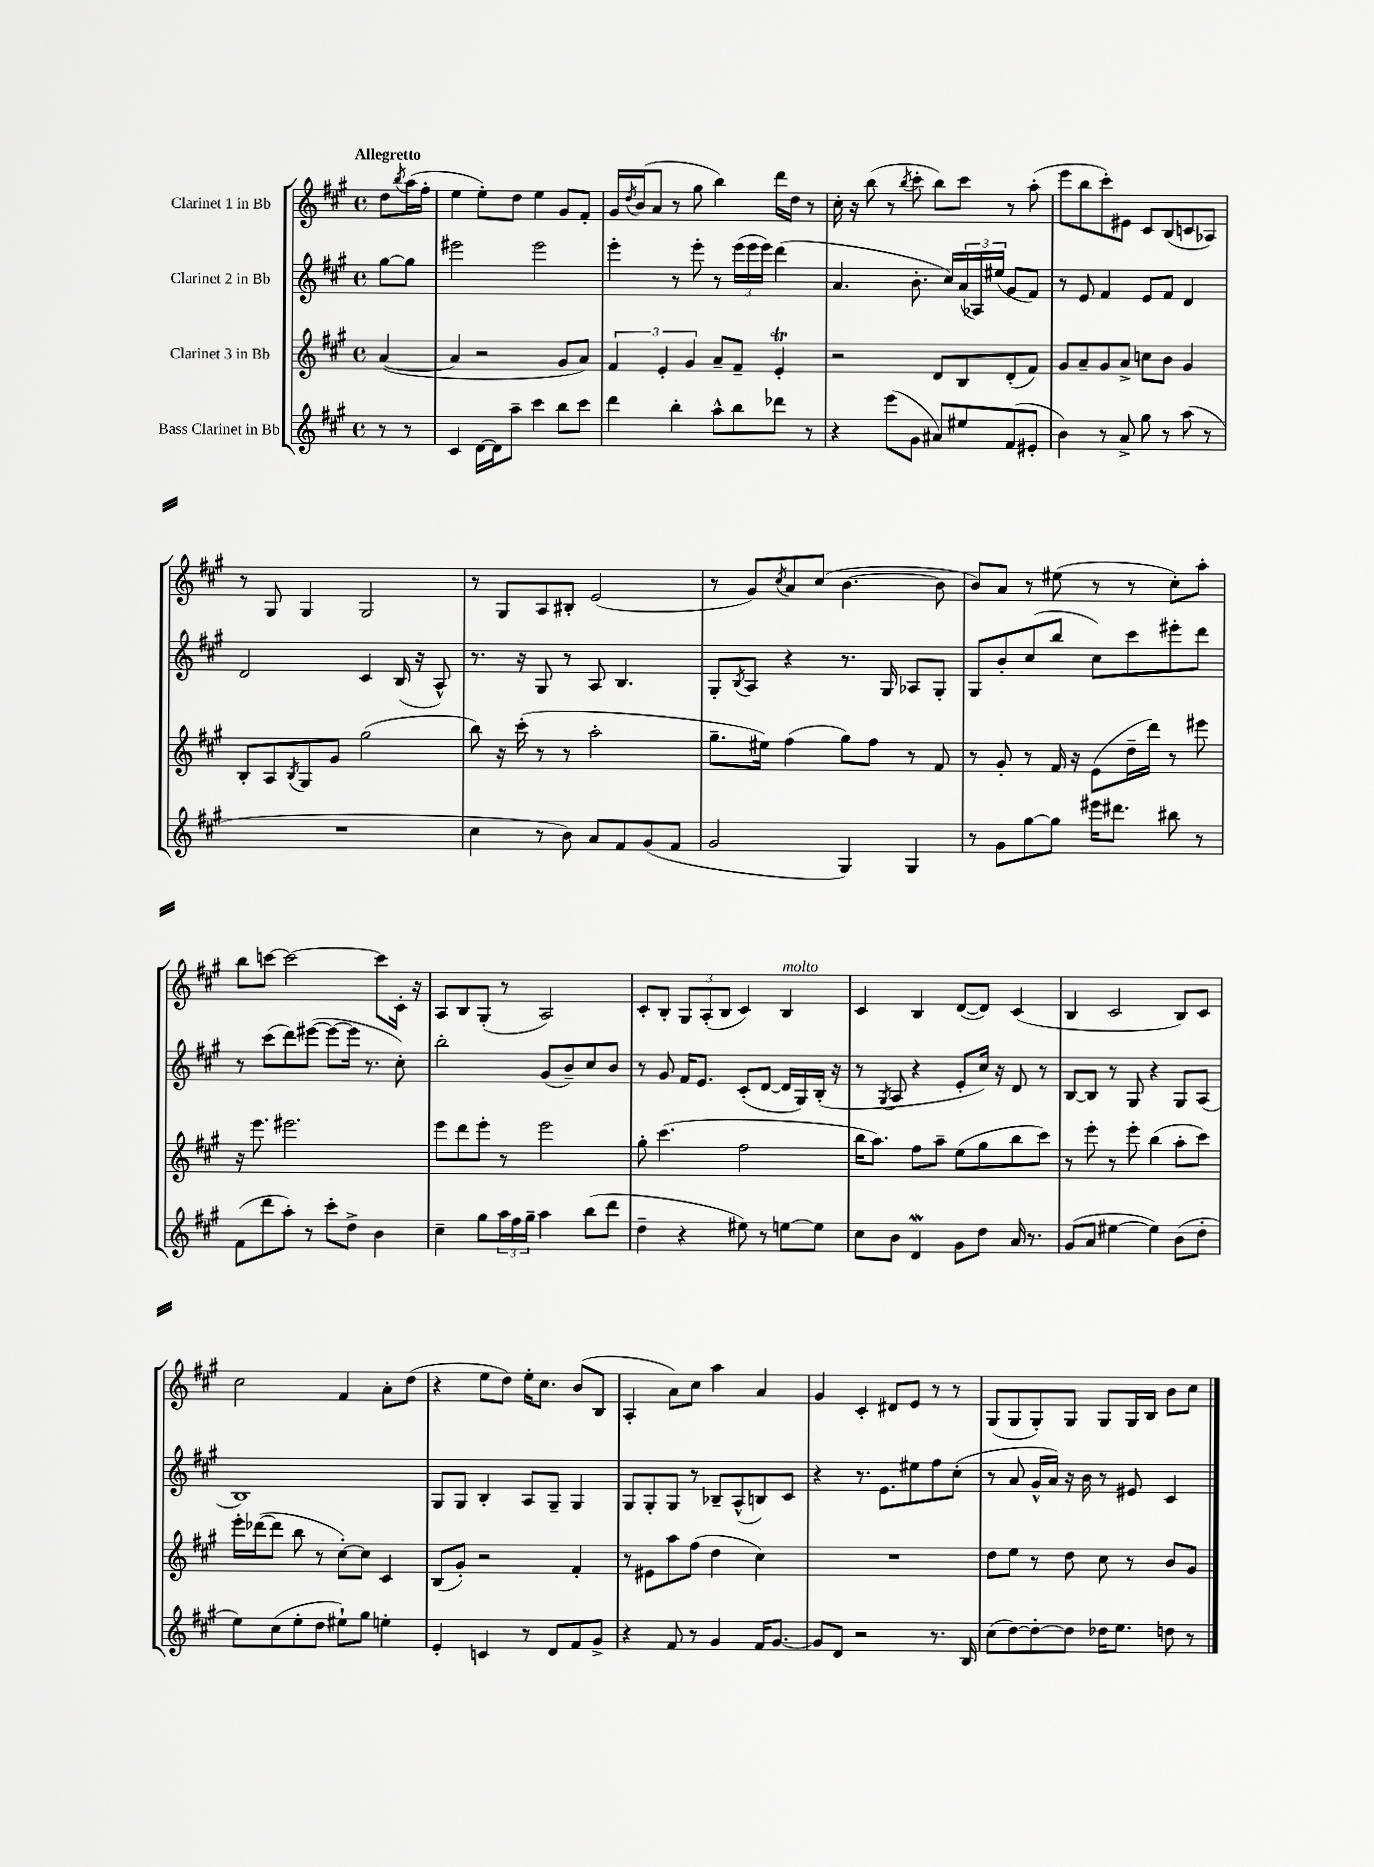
<<
\new StaffGroup <<
\new Staff = "s0" \with { instrumentName = "Clarinet 1 in Bb" } {
    \clef treble \key a \major \defaultTimeSignature \time 4/4 \partial 4 \tempo "Allegretto"
    d''8 \acciaccatura { b''8 } a''16( fis''16-. |
    e''4 e''8-.) d''8 e''4 gis'8 fis'8-. |
    gis'16 \acciaccatura { d''8 } b'16( a'8 r8 gis''8 b''4) d'''16 d''16 r8 |
    cis''16-. r16 b''8( r8 \acciaccatura { b''8 } cis'''8-. b''8) cis'''8 r8 a''8-.( |
    e'''8 b''8 cis'''8-.) eis'8 cis'8 b8( c'8 aes8) |
    r8 gis8 gis4 gis2 |
    r8 gis8 a8 bis8-. e'2( |
    r8 gis'8) \acciaccatura { cis''8 } a'8 cis''8( b'4.~ b'8 |
    b'8) a'8 r8 eis''8( r8 r8 cis''8-.) a''8-. |
    b''8 c'''8~ c'''2~ c'''8 cis'16-. r16 |
    a8 b8 gis8-.( r8 a2) |
    cis'8-. b8-. \tuplet 3/2 { gis8 a8-.( b8 } cis'4) b4^\markup { \italic "molto" } |
    cis'4 b4 d'8~( d'8) cis'4( |
    b4 cis'2 b8) cis'8 |
    cis''2 fis'4 a'8-. d''8( |
    r4 e''8 d''8) e''16-. cis''8. b'8( b8 |
    a4-. a'8) cis''8 a''4 a'4 |
    gis'4 cis'4-. dis'8 e'8 r8 r8 |
    gis8( gis8 gis8-.) gis8 gis8 gis16 b16 b'8 cis''8 \bar "|." |
}
\new Staff = "s1" \with { instrumentName = "Clarinet 2 in Bb" } {
    \clef treble \key a \major \defaultTimeSignature \time 4/4 \partial 4
    gis''8~ gis''8 |
    eis'''2 eis'''2 |
    e'''4-. r8 e'''8-. r8 \tuplet 3/2 { e'''16( e'''16 e'''16) } d'''4( |
    a'4. b'8.-. cis''16) \tuplet 3/2 { a'16( aes16) eis''16( } gis'8 fis'8) |
    r8 e'8 fis'4 e'8 fis'8 d'4 |
    d'2 cis'4 b16( r16 a8-^) |
    r8. r16 gis8 r8 a8 b4. |
    gis8-. \acciaccatura { b8 } a8 r4 r8. gis16 aes8 gis8-. |
    gis8 b'8-. cis''8( b''8 cis''8) cis'''8 eis'''8-. d'''8 |
    r8 cis'''8( d'''8) eis'''8~( eis'''8~ eis'''16 r8. cis''8-.) |
    b''2-. gis'8( b'8--) cis''8 b'8 |
    r8 gis'8 fis'16 e'8. cis'8-.( d'8~ d'16 gis16) b16-.( r16 |
    r8 \acciaccatura { gis8 } a8 r4 e'8-. cis''16) r16 d'8 r8 |
    b8~ b8 r8 gis8 r4 gis8 a8( |
    b1) |
    gis8 gis8 b4-. a8 gis8-- gis4 |
    gis8 gis8-. gis8 r8 bes8-- a8-^( b8) cis'8 |
    r4 r8. e'8. eis''8 fis''8 cis''8-.( |
    r8 a'8 gis'16-^ a'16) r16 b'16 r8 eis'8 cis'4 \bar "|." |
}
\new Staff = "s2" \with { instrumentName = "Clarinet 3 in Bb" } {
    \clef treble \key a \major \defaultTimeSignature \time 4/4 \partial 4
    a'4~( |
    a'4 r2 gis'8 a'8) |
    \tuplet 3/2 { fis'4 e'4-. gis'4 } a'8-- fis'8-- e'4-.\trill |
    r2 d'8 b8 d'8-.( fis'8) |
    gis'8 a'8-- gis'8 a'8-> c''8 b'8 gis'4 |
    b8-. a8 \acciaccatura { b8 } gis8 gis'8 gis''2( |
    b''8) r16 cis'''16-.( r8 r8 a''2-. |
    gis''8.-- eis''16) fis''4( gis''8) fis''8 r8 fis'8 |
    r8 gis'8-. r8 fis'16 r16 e'8( d''16-- d'''16) r8 eis'''8 |
    r16 e'''8. eis'''2. |
    e'''8 d'''8 e'''8-. r8 e'''2 |
    gis''8-. cis'''4.( fis''2 |
    b''16 a''8.) fis''8 a''8-- e''8( gis''8 b''8 cis'''8) |
    r8 e'''8-. r8 e'''8-. b''4( a''8-. cis'''8) |
    e'''16-. des'''16~( des'''8 b''8 r8 cis''8~-.) cis''8 cis'4 |
    b8( gis'8-.) r2 fis'4-. |
    r8 eis'8 a''8 fis''8( d''4 cis''4) |
    R1 |
    d''8 e''8 r8 d''8 cis''8 r8 b'8 gis'8 \bar "|." |
}
\new Staff = "s3" \with { instrumentName = "Bass Clarinet in Bb" } {
    \clef treble \key a \major \defaultTimeSignature \time 4/4 \partial 4
    r8 r8 |
    cis'4 d'16~ d'16 a''8-- cis'''4 b''8 cis'''8 |
    d'''4 b''4-. a''8-^ b''8 des'''8 r8 |
    r4 e'''8( gis'8 ais'8) eis''8 fis'8( eis'8-. |
    b'4) r8 a'8-> gis''8 r8 a''8( r8 |
    R1 |
    cis''4 r8 b'8) a'8 fis'8 gis'8( fis'8 |
    gis'2 gis4) gis4 |
    r8 gis'8 gis''8~ gis''8 eis'''16 dis'''8. bis''8 r8 |
    fis'8( d'''8 a''8-.) r8 cis'''8-. d''8-> b'4 |
    cis''4-- gis''8 \tuplet 3/2 { a''16 fis''16 gis''16-- } a''4 b''8( d'''8 |
    d''4-- r4 eis''8) r8 e''8~ e''8 |
    cis''8 b'8 d'4\mordent gis'8 d''8 a'16 r8. |
    gis'8( a'8 eis''4~ eis''4) b'8( d''8-. |
    e''8) cis''8( e''8-. d''8 eis''8-!) gis''8 e''4-. |
    e'4-. c'4 r8 d'8 fis'8 gis'8-> |
    r4 fis'8 r8 gis'4 fis'16 gis'8.~ |
    gis'8 d'8 r2 r8. b16 |
    cis''8( d''8~) d''8~-. d''8 des''16 e''8. d''8 r8 \bar "|." |
}
>>
>>
\layout { \context { \Score \remove "Bar_number_engraver" } }
